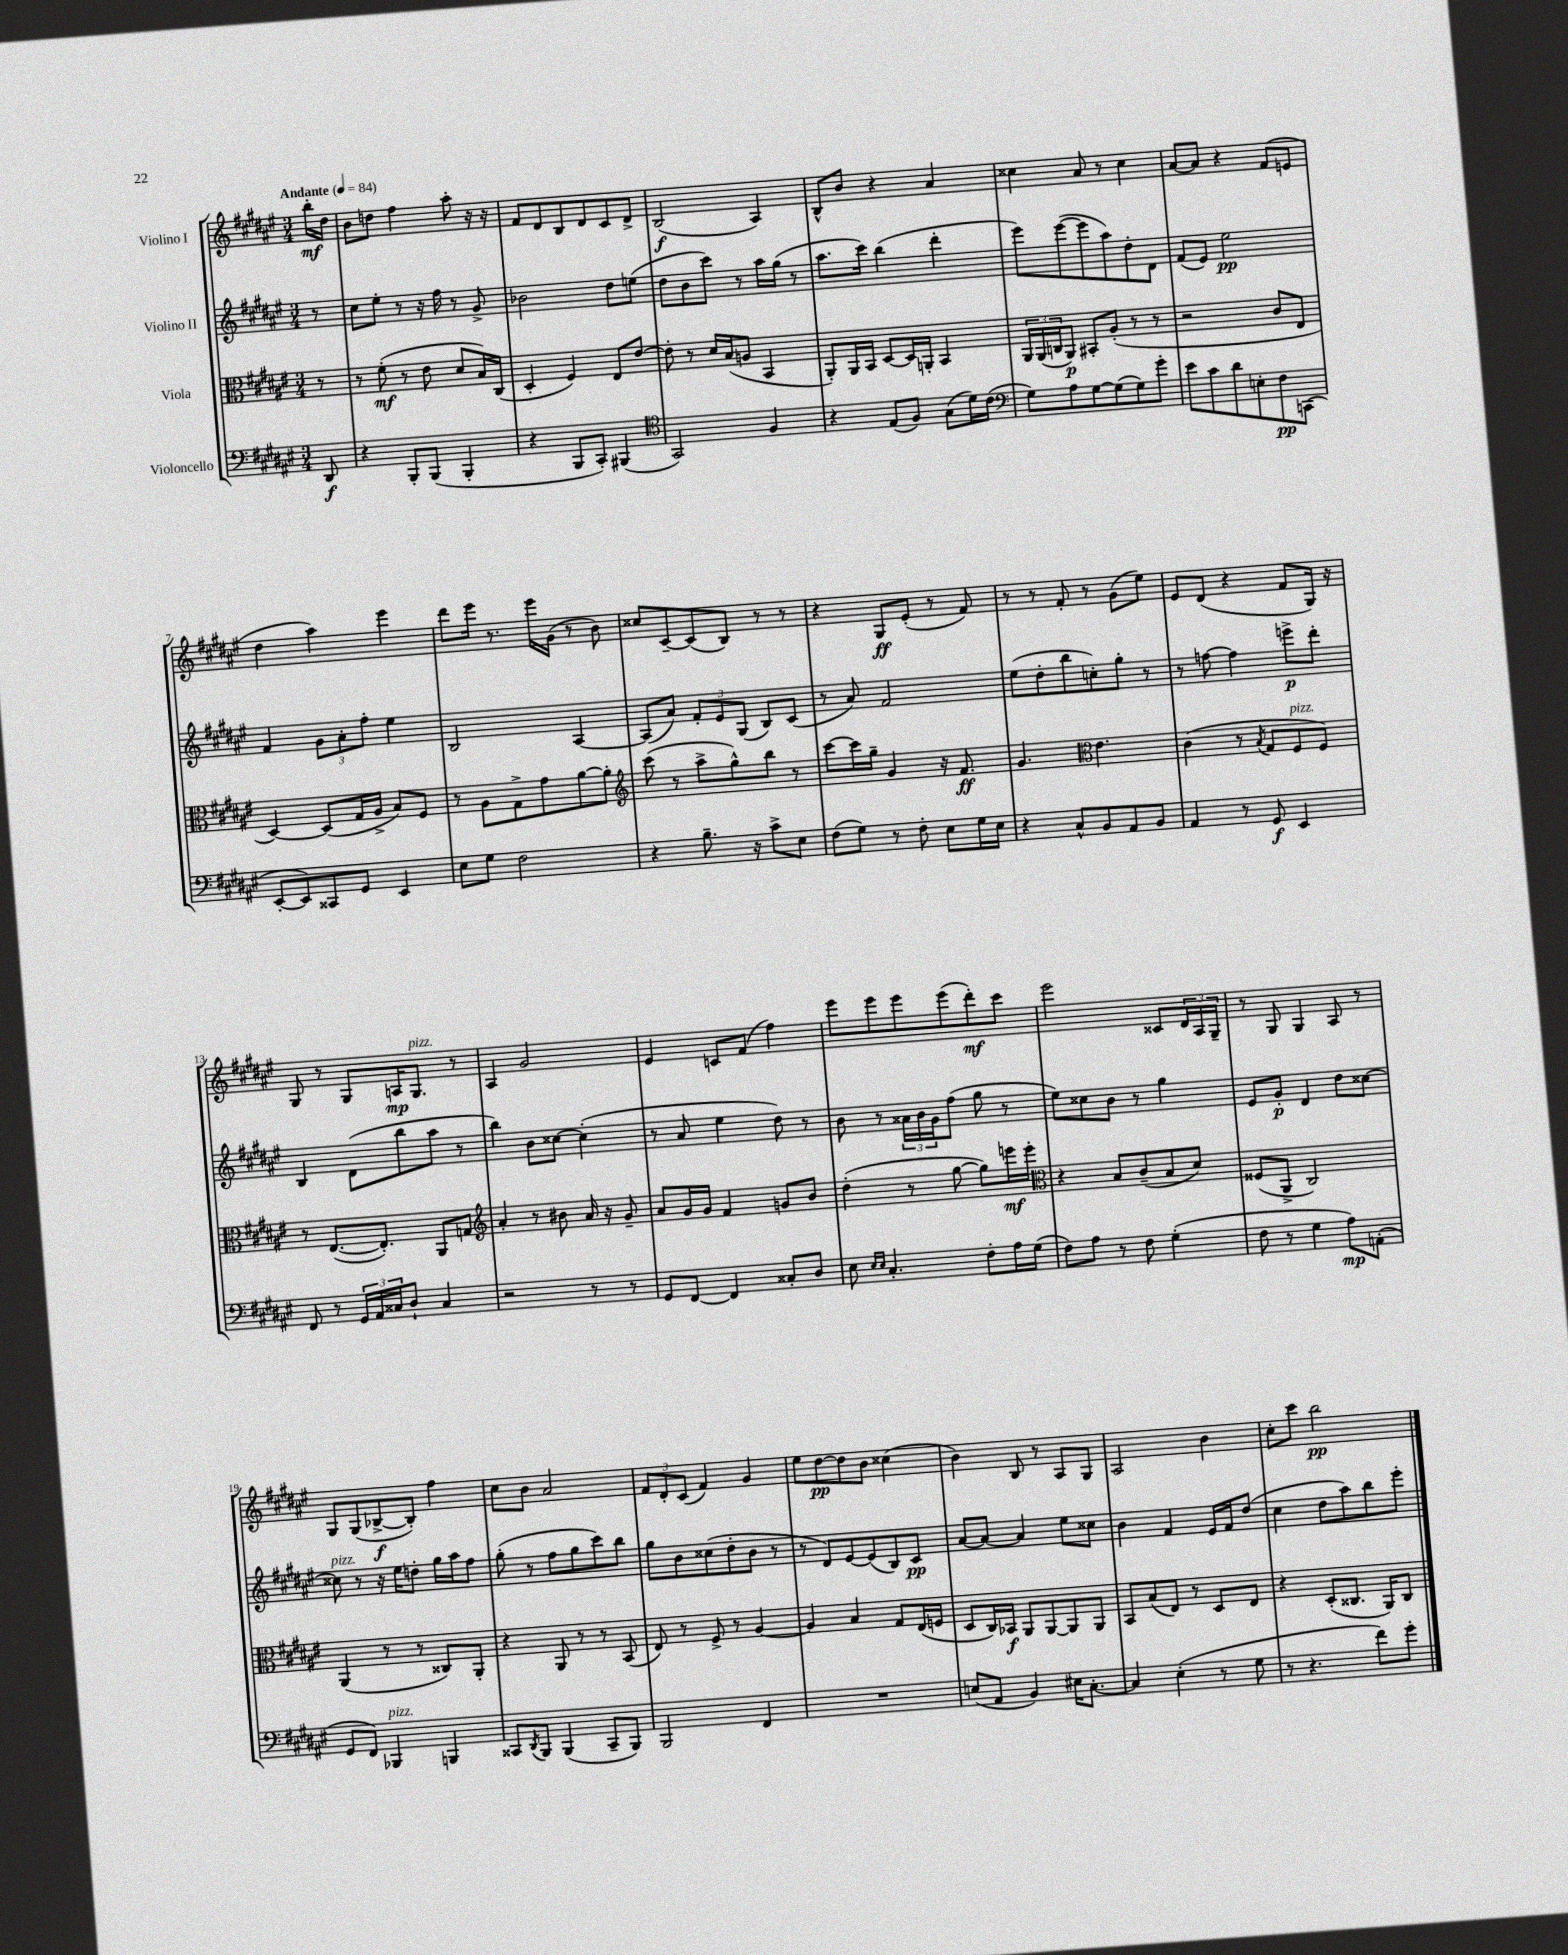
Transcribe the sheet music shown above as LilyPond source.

<<
\new StaffGroup <<
\new Staff = "s0" \with { instrumentName = "Violino I" } {
    \clef treble \key fis \major \numericTimeSignature \time 3/4 \partial 8 \tempo "Andante" 4 = 84
    b''16-.\mf dis''16 |
    b'8 d''8 fis''4 ais''8-. r16 r16 |
    fis'8 dis'8 b8 dis'8 cis'8 dis'8-> |
    b2\f( ais4) |
    b8-^ b'8 r4 ais'4 |
    cisis''4 ais'8 r8 cisis''4 |
    ais'8~ ais'8 r4 fis'8( e'8 |
    dis''4 ais''4) eis'''4 |
    dis'''8 eis'''16 r8. eis'''16 gis'16( r8 b'8) |
    cisis''8 cis'8~-- cis'8( b8) r8 r8 |
    r4 gis8\ff eis'8-.( r8 fis'8) |
    r8 r8 fis'8-. r8 gis'8( eis''8) |
    eis'8 dis'8( r4 fis'8 gis16) r16 |
    gis8 r8 gis8 a16\mp gis8.^\markup { \italic "pizz." } r8 |
    ais4 gis'2 |
    eis'4 c'8 fis'8( fis''4) |
    eis'''8 eis'''8 eis'''8 eis'''8( dis'''8-.\mf) cis'''8 |
    eis'''2 cisis'8 \tuplet 3/2 { dis'16 ais16 gis16-- } |
    r8 gis8 gis4 ais8 r8 |
    gis8 gis8( bes8~->\f bes8-.) fis''4 |
    cis''8 b'8 ais'2 |
    \tuplet 3/2 { fis'8 dis'8-. cis'8( } fis'4) gis'4 |
    eis''8 dis''8~\pp dis''8 b'8 cisis''4( |
    b'4) b8 r8 ais8 gis8 |
    ais2 b'4 |
    cis''8-. cis'''8 b''2\pp \bar "|." |
}
\new Staff = "s1" \with { instrumentName = "Violino II" } {
    \clef treble \key fis \major \numericTimeSignature \time 3/4 \partial 8
    r8 |
    cis''8 eis''8-. r8 r16 fis''16 r8 gis'8-> |
    bes'2 dis''8 e''8( |
    dis''8 b'8 cis'''8) r8 ais''16 gis''16( r8 |
    ais''8. cis'''16) b''4( dis'''4-. |
    eis'''8) eis'''8~( eis'''8 ais''8) dis''8-. dis'8 |
    fis'8( eis'8) eis''2\pp |
    fis'4 \tuplet 3/2 { gis'8 ais'8-. fis''8-. } eis''4 |
    b2 ais4~ |
    ais8( ais'8) \tuplet 3/2 { fis'8-. eis'8 gis8( } b8) cis'8( |
    r8 ais'8) fis'2 |
    eis''8( dis''8-. b''8 c''8-.) gis''8-. r8 |
    r8 f''8~ f''4 e'''8->\p dis'''8-. |
    b4 dis'8( b''8 ais''8 r8 |
    b''4) b'8 cisis''8~ cisis''4-.( |
    r8 ais'8 eis''4 dis''8) r8 |
    b'8 r8 \tuplet 3/2 { aisis'16 b'16 gis'16 } fis''8( gis''8 r8 |
    eis''8) cisis''8 b'8 r8 gis''4 |
    eis'8 gis'8-.\p dis'4 dis''8 cisis''8~ |
    cisis''8^\markup { \italic "pizz." } r8 r16 eis''16 d''8-. gis''16 ais''16 fis''8 |
    gis''8-.( r8 fis''8 gis''8 cis'''8) b''8 |
    gis''8 b'8 cisis''8( dis''8-. b'8 r8 |
    r8 dis'8) eis'8~ eis'8( b8) cis'8\pp |
    ais'8~ ais'8~ ais'4 eis''8 cisis''8 |
    b'4 fis'4 eis'16 fis'16 dis''8( |
    cis''4 dis''8 ais''8) b''8 eis'''8-. \bar "|." |
}
\new Staff = "s2" \with { instrumentName = "Viola" } {
    \clef alto \key fis \major \numericTimeSignature \time 3/4 \partial 8
    r8 |
    r8 fis'8-.\mf( r8 eis'8 dis'8 b16) cis16( |
    dis4-. fis4) eis8 eis'8~ |
    eis'8-. r8 dis'16 b16( a8 b,4 |
    ais,8-.) ais,16 b,16 dis8~ dis16 a,16-. b,4 |
    \tuplet 3/2 { ais,16 ais,16( c16 } ais,8\p) bis,8-. ais8-.( r8 r8 |
    r2 cis'8 eis8 |
    dis4~) dis8( gis16 ais16-> b8) fis8 |
    r8 ais8 gis8-> gis'8 ais'8~ ais'8-. |
    \clef treble cis'''8( r8 ais''8-> gis''8-^) b''8 r8 |
    cis'''8~ cis'''16 gis''16-- gis'4 r16 fis'8.\ff |
    gis'4. \clef alto eis'4. |
    cis'4( r8 \acciaccatura { b8 } gis8 fis8^\markup { \italic "pizz." } fis8) |
    r8 eis8.~( eis8.-.) ais,8 g8 |
    \clef treble ais'4-. r8 bis'8 ais'16 r16 gis'8-- |
    ais'8 gis'16 gis'16 fis'4 g'8 b'8 |
    dis''4-.( r8 gis''8~ gis''8) e'''16\mf e'''16-. |
    \clef alto r4 b8 cis'8--( b8 dis'8) |
    fisis8( ais,8-> cis2) |
    ais,4( r8 r8 cisis8) ais,8-. |
    r4 ais,8 r8 r8 b,8( |
    eis8) r8 fis8-> r8 ais4~ |
    ais4 b4 gis8 eis16( f16 |
    dis8 cis16) bes,16\f ais,8 ais,8~ ais,8 ais,8 |
    b,8 b8( eis8) r8 dis8 eis8 |
    r4 dis8-.( cisis8. ais,16) cisis8 \bar "|." |
}
\new Staff = "s3" \with { instrumentName = "Violoncello" } {
    \clef bass \key fis \major \numericTimeSignature \time 3/4 \partial 8
    dis,8\f |
    r4 b,,8-. b,,8( b,,4-. |
    r4 b,,8 cis,8-.) bis,,4( |
    \clef tenor gis,2) fis4 |
    r4 eis8( fis8) gis8( dis'16) cis'16( |
    \clef bass gis8) ais8 gis8~ gis8( gis8) gis'8-. |
    eis'8 cis'8 dis'8 e8-. fis8\pp c,8( |
    eis,8~-. eis,8) cisis,8 gis,8 eis,4 |
    eis8 gis8 fis2 |
    r4 b8.-- r16 cis'8-> eis8 |
    fis8( gis8) r8 fis8-. eis8 gis16 eis16 |
    r4 cis8-^ b,8 ais,8 b,8 |
    ais,4 r8 gis,8\f eis,4 |
    fis,8 r8 \tuplet 3/2 { gis,16 ais,16 cisis16 } dis8-! cisis4 |
    r2 r8 r8 |
    gis,8 fis,8~ fis,4 cisis8-. dis8 |
    eis8 \grace { eis16 eis16 } cis4.-. fis8-. ais16 gis16( |
    fis8) ais8 r8 fis8 gis4-.( |
    fis8 r8 gis4 ais8\mp) a,8-.( |
    gis,8 fis,8) bes,,4^\markup { \italic "pizz." } b,,4 |
    cisis,8 \acciaccatura { dis,8 } b,,8 b,,4( cisis,8-- b,,8) |
    b,,2 fis,4 |
    R2. |
    e8( ais,8 b,4) eis16 cis8.~-. |
    cis4 eis4-.( r8 gis8 |
    r8 r4. fis'8) gis'8-. \bar "|." |
}
>>
>>
